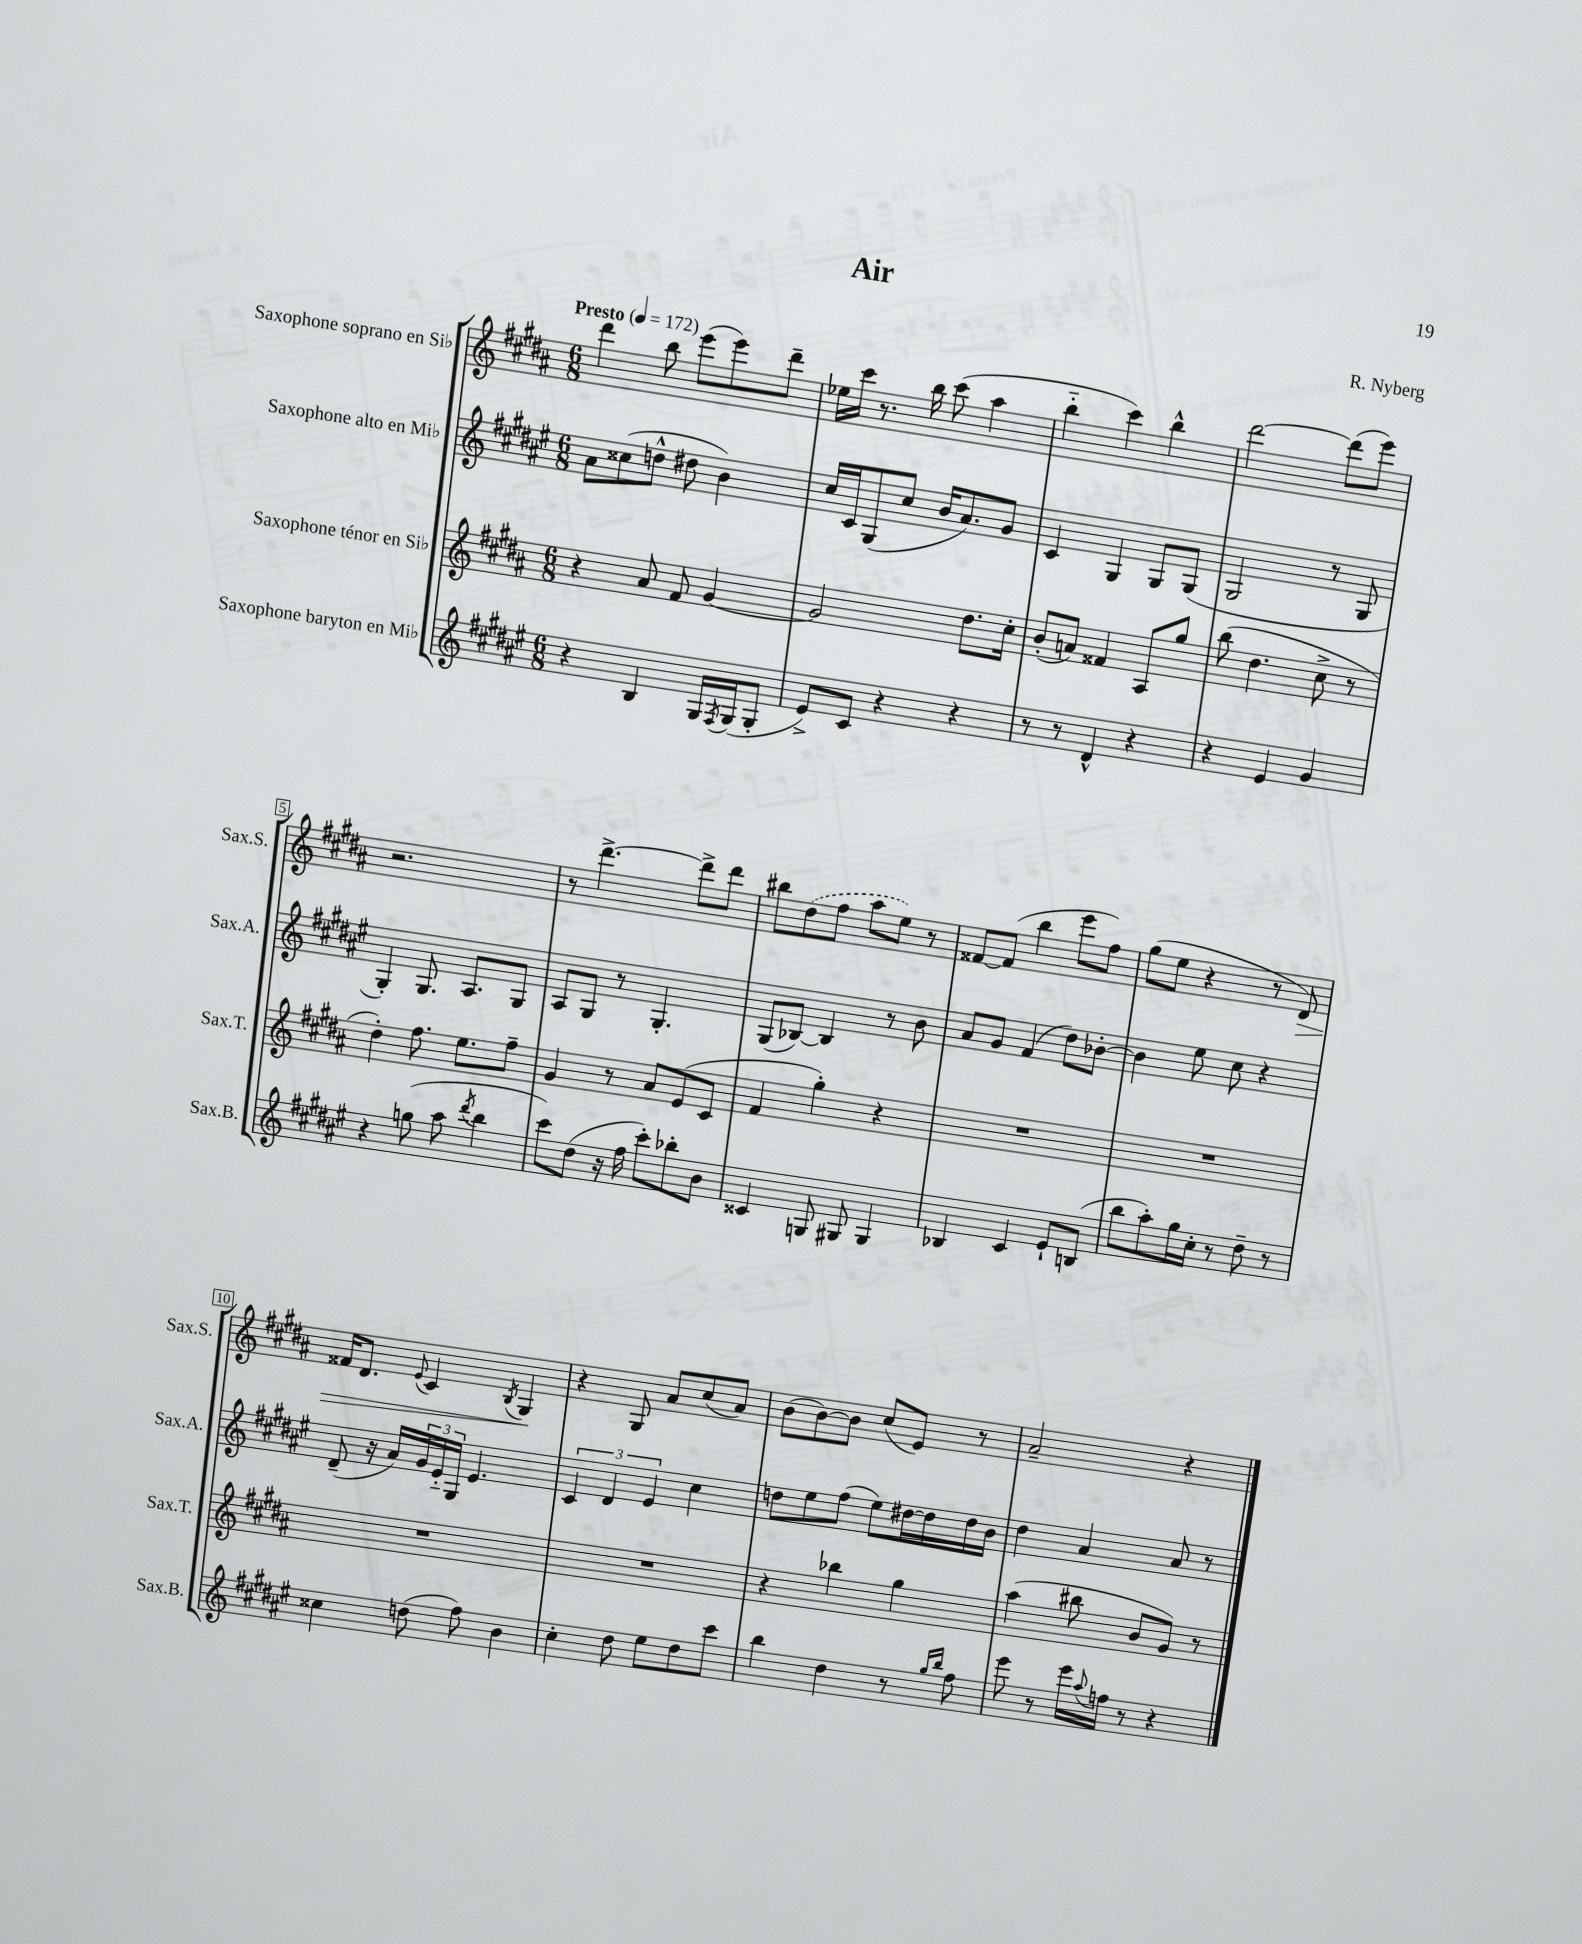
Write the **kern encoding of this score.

**kern	**kern	**kern	**kern	**dynam
*part4	*part3	*part2	*part1	*part1
*staff4	*staff3	*staff2	*staff1	*staff1
*I"Saxophone baryton en Mi♭	*I"Saxophone ténor en Si♭	*I"Saxophone alto en Mi♭	*I"Saxophone soprano en Si♭	*
*I'Sax.B.	*I'Sax.T.	*I'Sax.A.	*I'Sax.S.	*
*clefG2	*clefG2	*clefG2	*clefG2	*
*k[f#c#g#d#a#e#]	*k[f#c#g#d#a#]	*k[f#c#g#d#a#e#]	*k[f#c#g#d#a#]	*
*M6/8	*M6/8	*M6/8	*M6/8	*
*MM172	*MM172	*MM172	*MM172	*
=1	=1	=1	=1	=1
!	!	!	!LO:TX:a:B:t=Presto	!
4r	4r	8a#\L	4ddd#\	.
.	.	(8cc##X\	.	.
4B/	8a#/	8ddn^^\J	8bb\	.
.	8f#/	8dd#X\	(8eee\L	.
16G#/LL	[4g#/	4b\)	8eee\)	.
8qF#/	.	.	.	.
(16G#/J	.	.	.	.
8G#'/J	.	.	8ddd#~\J	.
=2	=2	=2	=2	=2
8e#^/L)	2g#/]	16cc#/LL	16ee-X\LL	.
.	.	16c#/J	16ccc#\JJ	.
8c#/J	.	(8G#/	8.r	.
4r	.	8cc#/J	.	.
.	.	.	16bb\	.
.	.	16b/KL	(8ccc#\	.
.	.	8.a#/)	.	.
4r	8.dd#\L	.	4aa#\	.
.	.	8g#/J	.	.
.	16cc#'\Jk	.	.	.
=3	=3	=3	=3	=3
8r	(8b'/L	4c#/	4bb\	.
8r	8an/J)	.	.	.
4d#^^/	4f##X/	4G#/	4ccc#\)	.
4r	8A#/L	8G#/L	4bb^^\	.
.	8gg#/J	(8G#/J	.	.
=4	=4	=4	=4	=4
4r	(8bb\	2G#/	[2ddd#\	.
.	4.dd#\	.	.	.
4e#/	.	.	.	.
4g#/	8cc#^\	8r	(8ddd#\L]	.
.	8r	8G#/	8eee\J)	.
!!LO:LB:g=z
=5	=5	=5	=5	=5
4r	4dd#'\)	4G#'/)	2.r	.
(8ggn\	8.ff#\	8.G#/	.	.
8aa#\	.	.	.	.
.	8.ee\L	8.A#/L	.	.
8qddd#/	.	.	.	.
4bb\	.	.	.	.
.	8ff#~\J	8G#/J	.	.
=6	=6	=6	=6	=6
8ccc#\L)	4g#/	8A#/L	8r	.
(8dd#\J	.	8G#/J	[4.ddd#^\	.
16r	8r	8r	.	.
16ff#\	.	.	.	.
8ccc#'\L)	8a#/L	4.G#'/	.	.
8bb-X'\	(8e/	.	8ddd#^\L]	.
8b\J	8c#/J	.	8ddd#\J	.
=7	=7	=7	=7	=7
4c##X/	4f#/	(8G#/L	8bb#X\L	.
.	.	[8B-X/J)	(8dd#\	.
8Gn/	4gg#'\)	4B-/]	8ff#\J	.
8G#X/	.	.	8aa#\L	.
4G#/	4r	8r	8ee\J)	.
.	.	8b\	8r	.
=8	=8	=8	=8	=8
4B-X/	2.r	8a#/L	[8f##X/L	.
.	.	8g#/J	(8f##/J]	.
4c#/	.	(4f#/	4bb\	.
8e#`/L	.	8dd#\L)	8eee\L	.
(8Bn/J	.	[8b-X'\J	8ff#\J)	.
=9	=9	=9	=9	=9
8bb\L	2.r	4b-\]	(8gg#\L	.
8aa#'\)	.	.	8ee\J	.
16gg#\L	.	8ee#\	4r	.
16cc#'\JJ	.	.	.	.
8r	.	8cc#\	.	.
8dd#~\	.	4r	8r	.
!	!	!	!	!LO:HP:b
8r	.	.	8d#/)	>
!!LO:LB:g=z
=10	=10	=10	=10	=10
4cc##X\	2.r	(8d#~/	16f##X/KL	.
.	.	.	8.d#/J	.
.	.	16r	.	.
.	.	16a#/LL)	.	.
.	.	.	8qqe/	.
(8ddn\	.	24g#/	4c#/	.
.	.	24e#/	.	.
.	.	24G#/JJ	.	.
8ff#\)	.	4.e#/	.	.
.	.	.	8qB/	.
4b\	.	.	4G#/	.
.	.	.	.	]
=11	=11	=11	=11	=11
4cc#'\	2.r	6c#/	4r	.
.	.	6d#/	.	.
8dd#\	.	.	8G#/	.
.	.	6e#/	.	.
8ee#\L	.	.	8a#/L	.
8dd#\	.	4cc#\	(8cc#/	.
8ccc#\J	.	.	8a#/J)	.
=12	=12	=12	=12	=12
4bb\	4r	8ddn\L	(8b\L	.
.	.	8ee#\	[8b\)	.
4dd#\	4bb-X\	(8ff#\J	8b\J]	.
.	.	8ee#\L)	(8cc#/L	.
8r	4gg#\	[16dd#X\L	8e/J)	.
.	.	16dd#\]	.	.
16qqgg#/LL	.	.	.	.
16qqbb/JJ	.	.	.	.
8ff#\	.	16dd#\	8r	.
.	.	16b\JJ	.	.
=13	=13	=13	=13	=13
8eee#\	(4aa#\	4dd#\	2a#~/	.
8r	.	.	.	.
16eee#\LL	8bb#X\	4a#/	.	.
8qqaa#/	.	.	.	.
16ffn\JJ	.	.	.	.
8r	8b/L	.	.	.
4r	8g#/J)	8a#/	4r	.
.	8r	8r	.	.
==	==	==	==	==
*-	*-	*-	*-	*-
